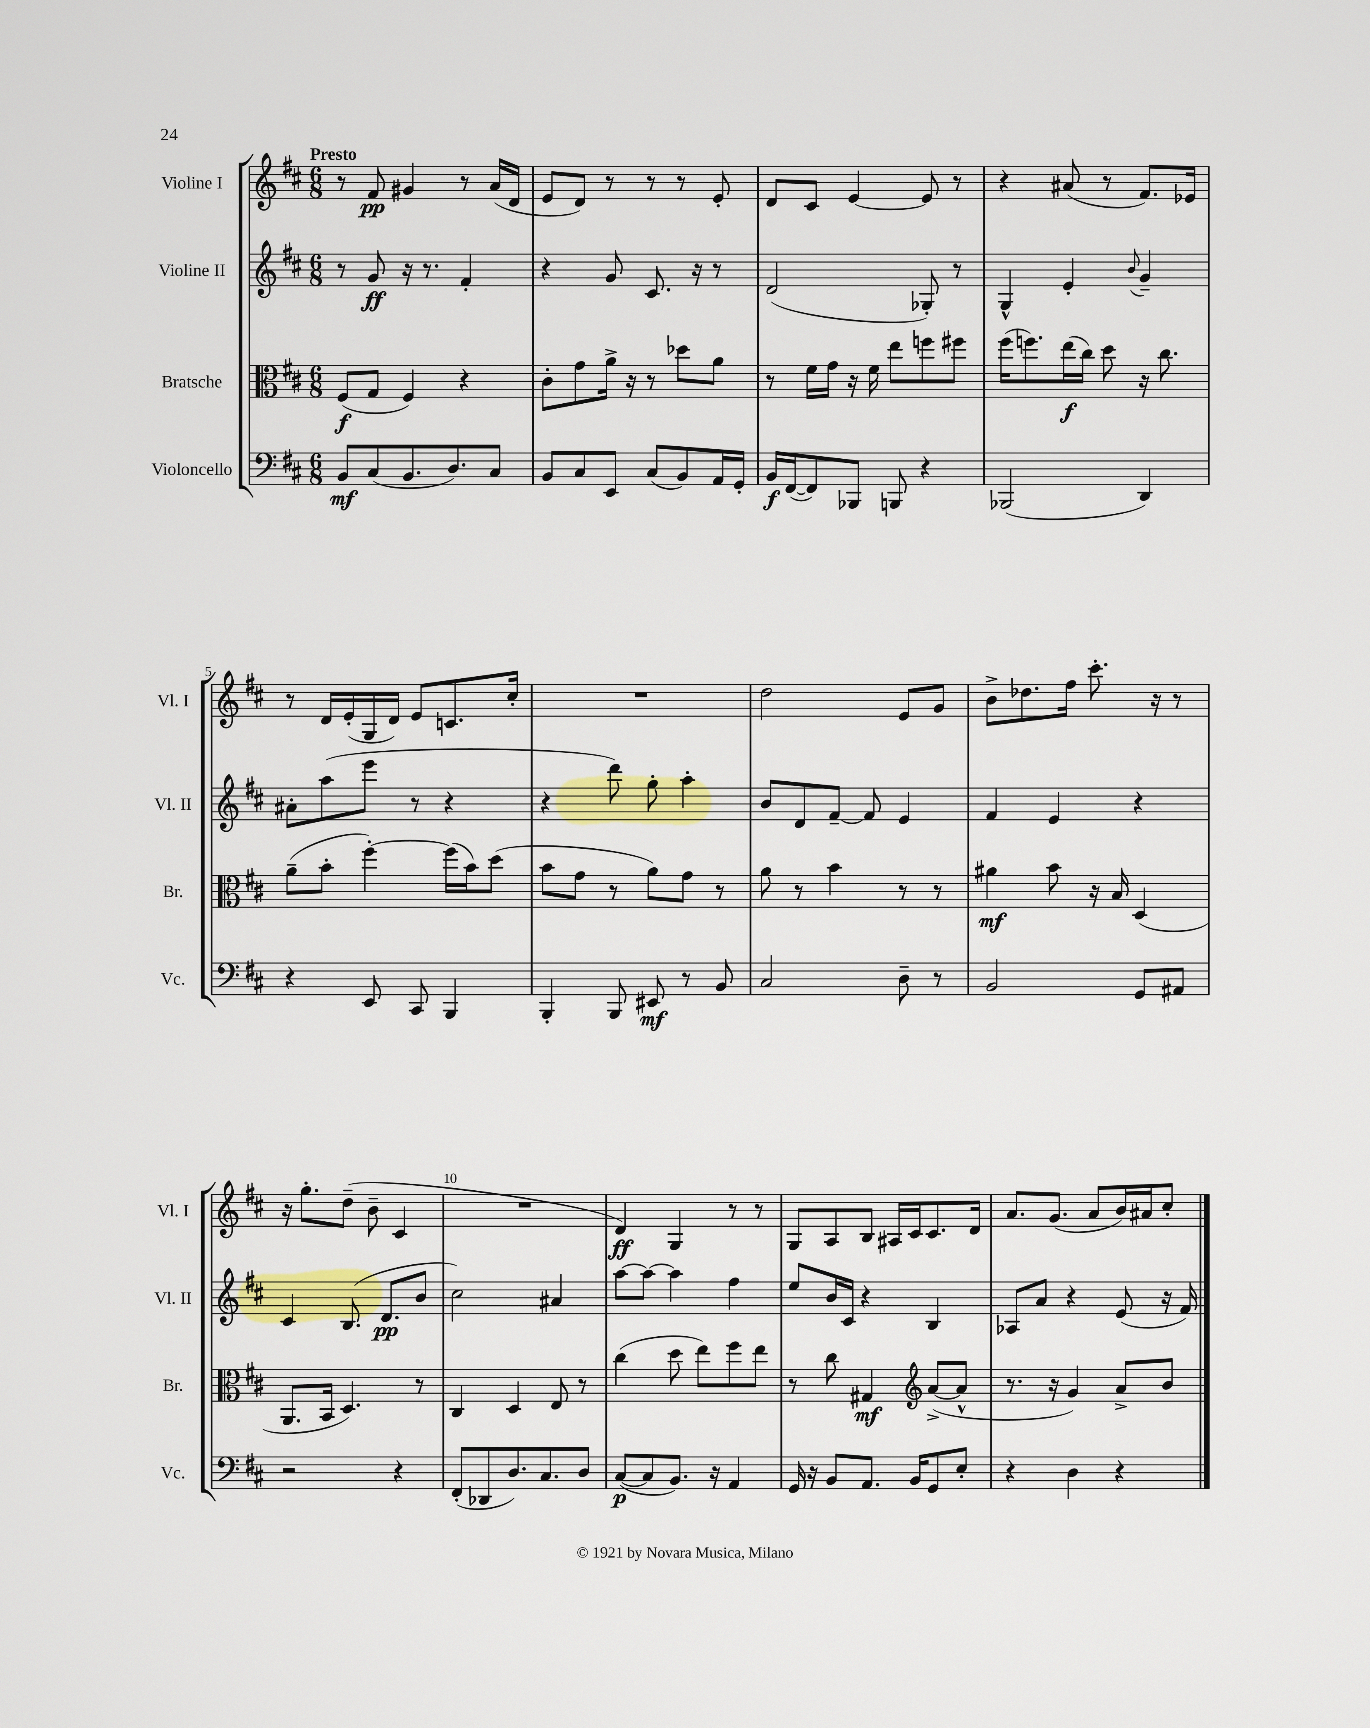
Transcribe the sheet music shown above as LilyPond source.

<<
\new StaffGroup <<
\new Staff = "s0" \with { instrumentName = "Violine I" shortInstrumentName = "Vl. I" } {
    \clef treble \key d \major \numericTimeSignature \time 6/8 \tempo "Presto"
    r8 fis'8\pp gis'4 r8 a'16( d'16 |
    e'8 d'8) r8 r8 r8 e'8-. |
    d'8 cis'8 e'4~ e'8 r8 |
    r4 ais'8( r8 fis'8.) ees'16 |
    r8 d'16 e'16-.( g16 d'16) e'8 c'8. cis''16-. |
    R2. |
    d''2 e'8 g'8 |
    b'8-> des''8. fis''16 cis'''8.-. r16 r8 |
    r16 g''8.-. d''8--( b'8-- cis'4 |
    R2. |
    d'4\ff) g4 r8 r8 |
    g8 a8 b8 ais16 cis'16 cis'8. d'16 |
    a'8. g'8.( a'8 b'16) ais'16 cis''8-. \bar "|." |
}
\new Staff = "s1" \with { instrumentName = "Violine II" shortInstrumentName = "Vl. II" } {
    \clef treble \key d \major \numericTimeSignature \time 6/8
    r8 g'8\ff r16 r8. fis'4-. |
    r4 g'8 cis'8. r16 r8 |
    d'2( ges8-.) r8 |
    g4-^ e'4-. \appoggiatura { b'8 } g'4-- |
    ais'8-. a''8( e'''8 r8 r4 |
    r4 d'''8) g''8-. a''4-. |
    b'8 d'8 fis'8~-- fis'8 e'4 |
    fis'4 e'4 r4 |
    cis'4 b8.( d'8.\pp b'8 |
    cis''2) ais'4 |
    a''8~ a''8~ a''4 fis''4 |
    e''8 b'16 cis'16 r4 b4 |
    aes8 a'8 r4 e'8( r16 fis'16) \bar "|." |
}
\new Staff = "s2" \with { instrumentName = "Bratsche" shortInstrumentName = "Br." } {
    \clef alto \key d \major \numericTimeSignature \time 6/8
    fis8\f( g8 fis4) r4 |
    cis'8-. g'8 a'16-> r16 r8 des''8 a'8 |
    r8 fis'16 g'16 r16 fis'16 e''8 f''8 fis''8 |
    fis''16( f''8.) e''16\f( cis''16) d''8 r16 cis''8. |
    a'8--( b'8-. fis''4~-.) fis''16( b'16) d''8( |
    b'8 g'8 r8 a'8) g'8 r8 |
    a'8 r8 b'4 r8 r8 |
    ais'4\mf b'8 r16 b16 d4( |
    a,8. b,16 d4.) r8 |
    cis4 d4 e8 r8 |
    cis''4( d''8 e''8) fis''8 e''8 |
    r8 cis''8 gis4\mf \clef treble a'8~->( a'8-^ |
    r8. r16 g'4) a'8-> b'8 \bar "|." |
}
\new Staff = "s3" \with { instrumentName = "Violoncello" shortInstrumentName = "Vc." } {
    \clef bass \key d \major \numericTimeSignature \time 6/8
    b,8\mf cis8( b,8. d8.) cis8 |
    b,8 cis8 e,8 cis8( b,8) a,16 g,16-. |
    b,16\f fis,16~( fis,8) bes,,8 b,,8 r4 |
    bes,,2( d,4) |
    r4 e,8 cis,8 b,,4 |
    b,,4-. b,,8 eis,8\mf r8 b,8 |
    cis2 d8-- r8 |
    b,2 g,8 ais,8 |
    r2 r4 |
    fis,8-.( des,8 d8.) cis8. d8 |
    cis8~\p( cis8 b,8.) r16 a,4 |
    g,16 r16 b,8 a,8. b,16 g,8 e8-. |
    r4 d4 r4 \bar "|." |
}
>>
>>
\layout { \context { \Score \override BarNumber.break-visibility = ##(#f #t #t) barNumberVisibility = #(every-nth-bar-number-visible 5) } }
